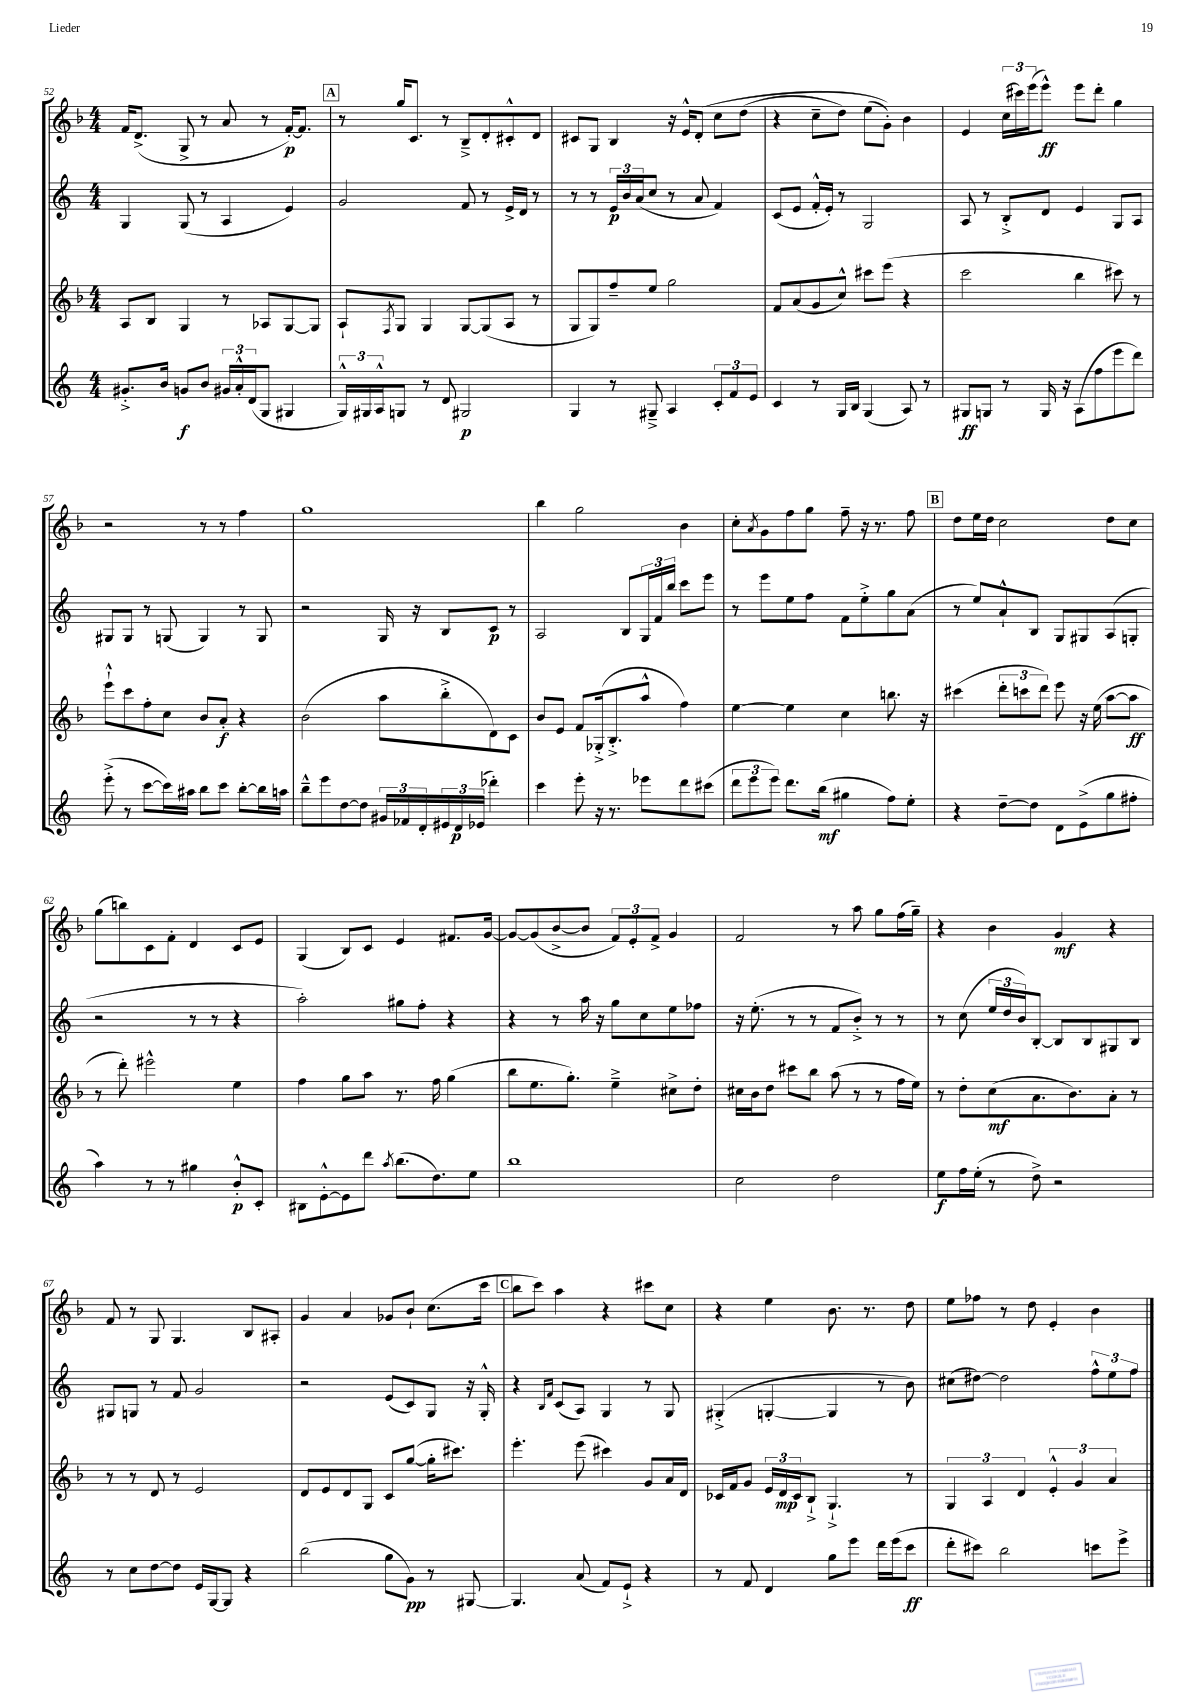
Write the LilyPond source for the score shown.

<<
\new StaffGroup <<
\new Staff = "s0" {
    \clef treble \key f \major \numericTimeSignature \time 4/4
    f'16 d'8.->( g8-> r8 a'8 r8 f'16~-.\p) f'8. |
    \mark \markup { \box "A" } r8 g''16 c'8. r8 bes8---> d'8-. cis'8-.-^ d'8 |
    cis'8 g8 bes4 r16 e'16-^ d'8-.\( c''8 d''8( |
    r4 c''8-- d''8) e''8( g'8-.)\) bes'4 |
    e'4 \tuplet 3/2 { c''16( cis'''16) e'''16( } e'''8-^\ff) e'''8 d'''8-. g''4 |
    r2 r8 r8 f''4 |
    g''1 |
    bes''4 g''2 bes'4 |
    c''8-. \acciaccatura { a'8 } g'8 f''8 g''8 f''8-- r16 r8. f''8 |
    \mark \markup { \box "B" } d''8 e''16 d''16 c''2 d''8 c''8 |
    g''8( b''8) c'8 f'8-. d'4 c'8 e'8 |
    g4( bes8) c'8 e'4 fis'8. g'16~ |
    g'8~ g'8( bes'8~-> bes'8 \tuplet 3/2 { f'8) e'8-. f'8-> } g'4 |
    f'2 r8 a''8 g''8 f''16( g''16--) |
    r4 bes'4 g'4\mf r4 |
    f'8 r8 g8 g4. bes8 ais8-. |
    g'4 a'4 ges'8 bes'8-! c''8.( c'''16 |
    \mark \markup { \box "C" } bes''8 c'''8) a''4 r4 cis'''8 c''8 |
    r4 e''4 bes'8. r8. d''8 |
    e''8 fes''8 r8 d''8 e'4-. bes'4 \bar "|." |
}
\new Staff = "s1" {
    \clef treble \key c \major \numericTimeSignature \time 4/4
    g4 g8( r8 a4 e'4) |
    \mark \markup { \box "A" } g'2 f'8 r8 e'16-> d'16 r8 |
    r8 r8 \tuplet 3/2 { e'16\p b'16 a'16( } c''8 r8 a'8 f'4) |
    c'8( e'8 f'16-.-^ e'16-.) r8 g2 |
    a8 r8 b8-.-> d'8 e'4 g8 a8 |
    gis8 gis8 r8 g8( g4) r8 g8 |
    r2 g16 r16 b8 c'8\p r8 |
    a2 b8 \tuplet 3/2 { g16 f'16 b''16 } c'''8 e'''8 |
    r8 e'''8 e''8 f''8 f'8 e''8-.-> g''8 a'8( |
    \mark \markup { \box "B" } r8 e''8) a'8-!-^ b8 g8 gis8 a8( g8-. |
    r2 r8 r8 r4 |
    a''2-.) gis''8 f''8-. r4 |
    r4 r8 a''16 r16 g''8 c''8 e''8 fes''8 |
    r16 e''8.-.( r8 r8 f'8 b'8-.->) r8 r8 |
    r8 c''8( \tuplet 3/2 { e''16 d''16 b'16) } b8~-. b8 b8 gis8 b8 |
    gis8 g8 r8 f'8 g'2 |
    r2 e'8( c'8) g8 r16 g16-.-^ |
    \mark \markup { \box "C" } r4 \grace { b16 f'16 } c'8( a8) g4 r8 g8 |
    gis4-.->( g4~-. g4 r8 b'8) |
    cis''8( dis''8~) dis''2 \tuplet 3/2 { f''8-^ e''8 f''8 } \bar "|." |
}
\new Staff = "s2" {
    \clef treble \key f \major \numericTimeSignature \time 4/4
    a8 bes8 g4 r8 aes8 g8~ g8 |
    \mark \markup { \box "A" } a8-! \acciaccatura { f8 } g8 g4 g8~ g8( a8 r8 |
    g8 g8) f''8-- e''8 g''2 |
    f'8 a'8( g'8 c''8-^) cis'''8 e'''8( r4 |
    c'''2 bes''4 cis'''8) r8 |
    e'''8-!-^ c'''8 f''8-. c''8 bes'8 a'8-.\f r4 |
    bes'2( a''8 bes''8-.-> d'8) c'8 |
    bes'8 e'8 f'8 ges16-.->( bes8.-.-> a''8-^ f''4) |
    e''4~ e''4 c''4 b''8. r16 |
    \mark \markup { \box "B" } cis'''4( \tuplet 3/2 { d'''8-. c'''8 d'''8) } e'''8 r16 e''16( a''8~ a''8\ff |
    r8 d'''8-.) eis'''2-^ e''4 |
    f''4 g''8 a''8 r8. f''16 g''4( |
    bes''8 e''8. g''8.-.) e''4---> cis''8-> d''8-. |
    cis''16 bes'16 d''8 cis'''8 bes''8 a''8( r8 r8 f''16 e''16) |
    r8 d''8-. c''8\mf( a'8. bes'8.) a'8-. r8 |
    r8 r8 d'8 r8 e'2 |
    d'8 e'8 d'8 g8 c'8 g''8~( g''16-. cis'''8.) |
    \mark \markup { \box "C" } e'''4.-. e'''8( cis'''4) g'8 a'16 d'16 |
    ces'16 f'16 g'8 \tuplet 3/2 { e'16 d'16\mp ces'16 } bes8-!-> g4.-!-> r8 |
    \tuplet 3/2 { g4 a4 d'4 } \tuplet 3/2 { e'4-.-^ g'4 a'4 } \bar "|." |
}
\new Staff = "s3" {
    \clef treble \key c \major \numericTimeSignature \time 4/4
    gis'8.-.-> b'16 g'8\f b'8 \tuplet 3/2 { gis'16 a'16-.-^ d'16( } g8 gis4 |
    \mark \markup { \box "A" } \tuplet 3/2 { g16-^) gis16 a16-^ } g8 r8 d'8 gis2\p |
    g4 r8 gis8---> a4 \tuplet 3/2 { c'8-. f'8 e'8 } |
    c'4 r8 g16 b16 g4( a8) r8 |
    gis8\ff g8 r8 g16 r16 a8( f''8 e'''8 d'''8) |
    e'''8-.->( r8 c'''8~ c'''16) ais''16 b''8 c'''8 b''8~-. b''16 a''16 |
    b''8---^ e'''8 d''8~ d''8 \tuplet 3/2 { gis'16 fes'16 d'16-. } \tuplet 3/2 { eis'16 d'16\p ees'16( } des'''4-.) |
    c'''4 e'''8-. r16 r8. ees'''8 d'''8 cis'''8( |
    \tuplet 3/2 { d'''8 e'''8 e'''8) } d'''8. b''16\mf( gis''4 f''8) e''8-. |
    \mark \markup { \box "B" } r4 d''8~-- d''8 d'8 e'8->( g''8 fis''8-. |
    a''4) r8 r8 gis''4 b'8-.-^\p c'8-. |
    bis8 e'8~-.-^ e'8 d'''8 \acciaccatura { a''8 } b''8.( d''8.) e''8 |
    b''1 |
    c''2 d''2 |
    e''8\f f''16 e''16-.( r8 d''8->) r2 |
    r8 c''8 d''8~ d''8 e'16 g16~ g8 r4 |
    b''2( g''8 g'8\pp) r8 gis8~ |
    \mark \markup { \box "C" } gis4. a'8( f'8) e'8-!-> r4 |
    r8 f'8 d'4 g''8 e'''8 d'''16 e'''16( c'''8\ff |
    d'''8-. cis'''8) b''2 c'''8 e'''8-> \bar "|." |
}
>>
>>
\layout { \context { \Score currentBarNumber = #52 } }
